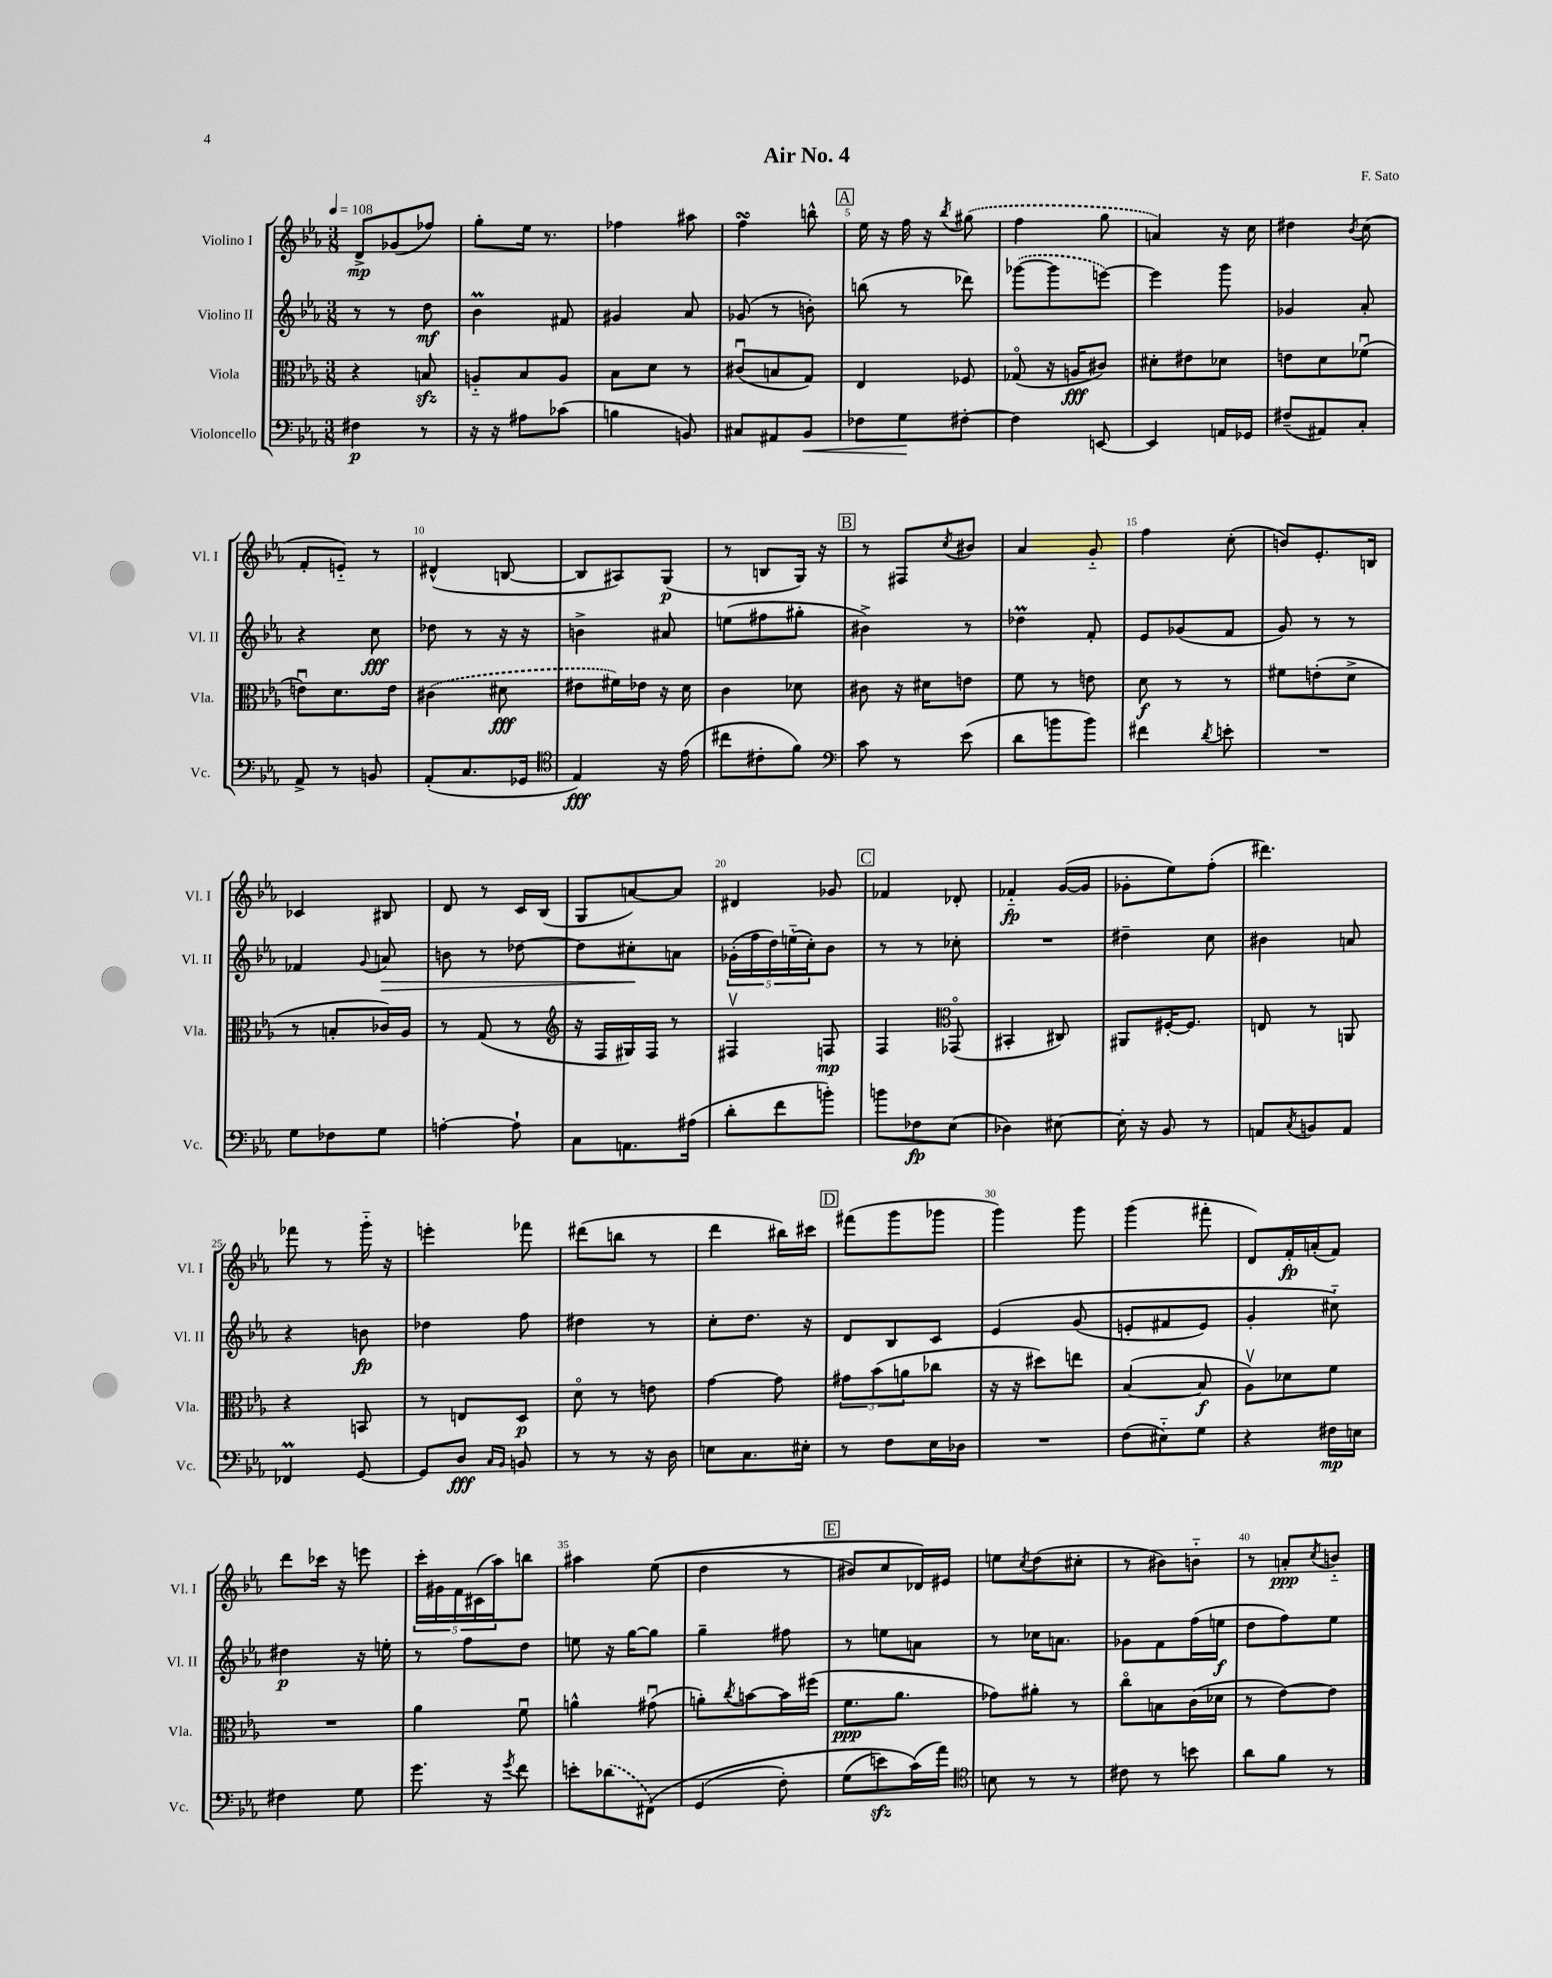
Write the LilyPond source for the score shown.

\header { title = "Air No. 4" composer = "F. Sato" }
<<
\new StaffGroup <<
\new Staff = "s0" \with { instrumentName = "Violino I" shortInstrumentName = "Vl. I" } {
    \clef treble \key ees \major \numericTimeSignature \time 3/8 \tempo 4 = 108
    d'8->\mp ges'8( fes''8) |
    g''8-. ees''16 r8. |
    fes''4 ais''8 |
    f''4\turn b''8-^ |
    \mark \markup { \box "A" } ees''16 r16 f''16 r16 \acciaccatura { bes''8 } \once \slurDashed gis''8( |
    f''4 g''8 |
    a'4) r16 c''16 |
    dis''4 \acciaccatura { bes'8 } c''8( |
    f'8-. e'8-_) r8 |
    dis'4-^( b8~ |
    b8 ais8) g8\p( |
    r8 b8 g16) r16 |
    \mark \markup { \box "B" } r8 fis8 \acciaccatura { c''8 } bis'8 |
    aes'4 g'8-_ |
    f''4 c''8-.( |
    b'8) ees'8.-. b16 |
    ces'4 bis8 |
    d'8 r8 c'16 bes16( |
    g8 a'8~) a'8 |
    dis'4 ges'8 |
    \mark \markup { \box "C" } fes'4 des'8-. |
    fes'4-_\fp g'16~( g'16 |
    ges'8-. ees''8) f''8-.( |
    dis'''4.) |
    fes'''8 r8 g'''16-_ r16 |
    e'''4-. fes'''8 |
    dis'''8( b''8 r8 |
    d'''4 bis''16) cis'''16 |
    \mark \markup { \box "D" } fis'''8( g'''8 ges'''8 |
    g'''4) g'''8 |
    g'''4( fis'''8-. |
    d'8) f'16-.\fp a'16-.( f'8) |
    d'''8 ces'''16 r16 e'''8 |
    \tuplet 5/4 { c'''16-. gis'16 f'16 cis'16( aes''16) } b''8 |
    ais''4 ees''8(\( |
    d''4 r8 |
    \mark \markup { \box "E" } bis'8) c''8 des'16\) eis'16 |
    e''8 \acciaccatura { c''8 } d''8( cis''8-. |
    r8 bis'8) b'8-_ |
    r8 a'8-.\ppp \acciaccatura { c''8 } b'8-_ \bar "|." |
}
\new Staff = "s1" \with { instrumentName = "Violino II" shortInstrumentName = "Vl. II" } {
    \clef treble \key ees \major \numericTimeSignature \time 3/8
    r8 r8 d''8\mf |
    bes'4\prall fis'8 |
    gis'4 aes'8 |
    ges'8( r8 b'8-.) |
    \mark \markup { \box "A" } b''8( r8 des'''8) |
    \once \slurDashed ges'''8~( ges'''8 e'''8~) |
    e'''4 g'''8 |
    ges'4 aes'8-. |
    r4 c''8\fff |
    des''8 r8 r16 r16 |
    b'4-> ais'8 |
    e''8( fis''8 gis''8-. |
    \mark \markup { \box "B" } bis'4->) r8 |
    des''4\prall f'8-. |
    ees'8 ges'8( f'8 |
    g'8) r8 r8 |
    fes'4 \appoggiatura { g'8 } a'8\> |
    b'8 r8 des''8~ |
    des''8 cis''8-.\! a'8 |
    \tuplet 5/4 { ges'16-.( f''16 d''16) e''16-_( c''16-.) } bes'8 |
    \mark \markup { \box "C" } r8 r8 ces''8-. |
    R4. |
    dis''4-- c''8 |
    bis'4 a'8 |
    r4 b'8\fp |
    des''4 f''8 |
    dis''4 r8 |
    c''8-. d''8. r16 |
    \mark \markup { \box "D" } d'8 bes8 c'8 |
    ees'4\( g'8( |
    e'8-. fis'8 e'8) |
    g'4-. cis''8-_\) |
    dis''4\p r16 e''16-. |
    r8 f''8 d''8 |
    e''8 r16 g''16~ g''8 |
    g''4-- fis''8 |
    \mark \markup { \box "E" } r8 e''8 a'8 |
    r8 ces''16 a'8. |
    ges'8 f'8 f''16( e''16\f |
    d''8 f''8) ees''8 \bar "|." |
}
\new Staff = "s2" \with { instrumentName = "Viola" shortInstrumentName = "Vla." } {
    \clef alto \key ees \major \numericTimeSignature \time 3/8
    r4 b8\sfz |
    a8-_ bes8 a8 |
    bes8 d'8 r8 |
    cis'8\downbow( b8 g8) |
    \mark \markup { \box "A" } ees4 fes8 |
    ges8\flageolet( r16 a16\fff cis'8) |
    dis'8-. eis'8 des'8 |
    e'8 d'8 fes'8\downbow( |
    e'8\downbow) d'8. e'16 |
    \once \slurDashed cis'4( dis'8\fff |
    eis'8 fis'16) ees'16 r16 d'16 |
    c'4 des'8 |
    \mark \markup { \box "B" } cis'8 r16 dis'16 e'8 |
    f'8 r8 e'8 |
    d'8\f r8 r8 |
    fis'8 e'8-.( d'8-> |
    r8 b8-. ces'16) aes16 |
    r8 g8( r8 |
    \clef treble r16 f16 gis16) f16 r8 |
    fis4\upbow f8\mp |
    \mark \markup { \box "C" } f4 \clef alto ges,8\flageolet( |
    bis,4-. cis8) |
    ais,8 fis16~-. fis8. |
    e8 r8 a,8 |
    r4 b,8 |
    r8 e8 d8\p |
    d'8\flageolet r8 e'8 |
    g'4~ g'8 |
    \mark \markup { \box "D" } \tuplet 3/2 { gis'8 bes'8( a'8 } ces''8 |
    r16 r16 dis''8) e''8 |
    bes4~( bes8\f |
    aes8\upbow) des'8 f'8 |
    R4. |
    aes'4 f'8\downbow |
    a'4-^ gis'8\downbow( |
    a'8-.) \acciaccatura { c''8 } b'8~ b'16 fis''16( |
    \mark \markup { \box "E" } f'8.\ppp aes'8. |
    ges'8) ais'8-. r8 |
    c''8\flageolet b8 c'16( des'16 |
    r8 ees'8~) ees'8 \bar "|." |
}
\new Staff = "s3" \with { instrumentName = "Violoncello" shortInstrumentName = "Vc." } {
    \clef bass \key ees \major \numericTimeSignature \time 3/8
    fis4\p r8 |
    r16 r16 ais8 ces'8( |
    b4 b,8) |
    cis8 ais,8 bes,8\< |
    \mark \markup { \box "A" } fes8 g8\! fis8~-. |
    fis4 e,8~ |
    e,4 a,16 ges,16 |
    fis8--( ais,8) c8-. |
    aes,8-> r8 b,8 |
    aes,8-.( c8. ges,16 |
    \clef tenor ees4\fff) r16 ees'16( |
    cis''8 cis'8-. f'8) |
    \mark \markup { \box "B" } \clef bass c'8 r8 ees'8( |
    d'8 b'8 b'8) |
    fis'4 \acciaccatura { d'8 } e'8-. |
    R4. |
    g8 fes8 g8 |
    a4~-. a8-! |
    c8 a,8. ais16( |
    d'8-. f'8 b'8-.) |
    \mark \markup { \box "C" } b'8 fes8\fp ees8( |
    des4) eis8~ |
    eis16-. r16 bes,8 r8 |
    a,8 \acciaccatura { c8 } b,8 a,8 |
    fes,4\prall g,8~ |
    g,8 d8\fff \grace { c16 bes,16 } b,8 |
    r8 r8 r16 d16 |
    e8 c8. eis16-. |
    \mark \markup { \box "D" } r8 f8 ees16 des16 |
    R4. |
    f8( eis8-_) g8 |
    r4 fis16\mp e16 |
    fis4 g8 |
    g'8. r16 \acciaccatura { g'8 } f'8 |
    e'8-. \once \slurDashed des'8( fis,8)\( |
    g,4( f8-.) |
    \mark \markup { \box "E" } g8( e'8\sfz) c'16(\) aes'16) |
    \clef tenor b8 r8 r8 |
    cis'8 r8 b'8 |
    aes'8 f'8 r8 \bar "|." |
}
>>
>>
\layout { \context { \Score \override BarNumber.break-visibility = ##(#f #t #t) barNumberVisibility = #(every-nth-bar-number-visible 5) } }
